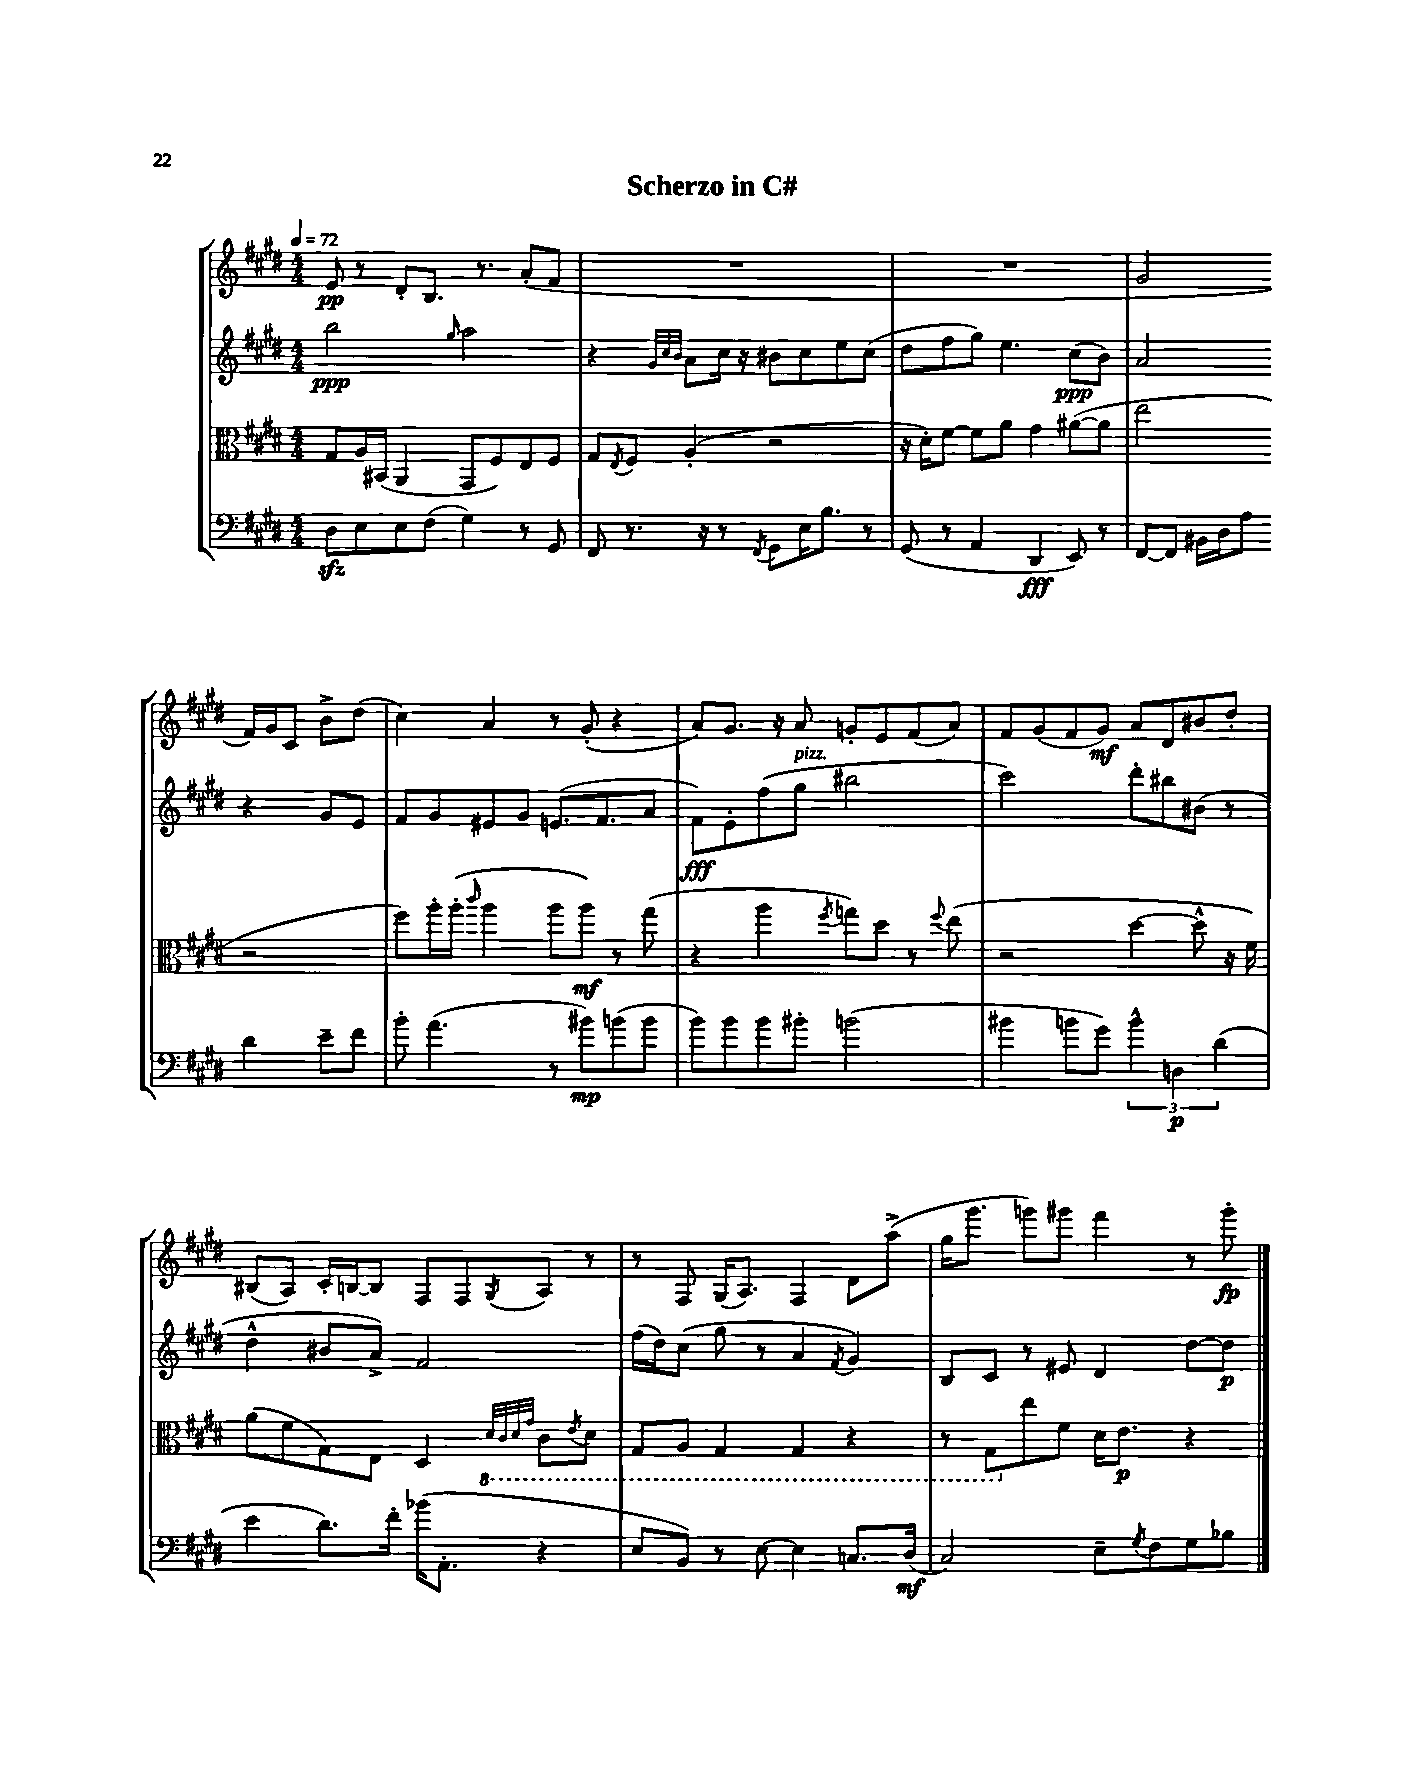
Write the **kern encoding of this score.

**kern	**kern	**kern	**kern
*staff4	*staff3	*staff2	*staff1
*clefF4	*clefC3	*clefG2	*clefG2
*k[f#c#g#d#]	*k[f#c#g#d#]	*k[f#c#g#d#]	*k[f#c#g#d#]
*M4/4	*M4/4	*M4/4	*M4/4
*MM72	*MM72	*MM72	*MM72
8D#\L	8G#/L	2bb\	8e/
8E\	16A/L	.	8r
.	(16BB#/JJ	.	.
8E\	4AA/	.	8d#'/L
(8F#\J	.	.	8.B/J
.	.	16qqgg#/	.
4G#\)	8GG#/L	2aa\	.
.	.	.	8.r
.	8F#/)	.	.
8r	8E/	.	(8a'/L
8GG#/	8F#/J	.	8f#/J
=	=	=	=
8FF#/	8G#/L	4r	1r
.	8qE/	.	.
8.r	8F#/J	.	.
.	.	32qqg#/LLL	.
.	.	32qqcc#/	.
.	.	32qqb/JJJ	.
.	(4A'/	8a\L	.
16r	.	.	.
8r	.	16cc#\Jk	.
.	.	16r	.
8qFF#/	.	.	.
8GG#\L	2r	8b#\L	.
16E\K	.	8cc#\	.
8.B\J	.	.	.
.	.	8ee\	.
8r	.	(8cc#\J	.
=	=	=	=
(8GG#/	16r	8dd#\L	1r
.	16d#'\LK)	.	.
8r	[8f#\J	8ff#\	.
4AA/	8f#\]L	8gg#\J)	.
.	8a\J	4.ee\	.
4DD#/	4g#\	.	.
8EE/)	([8a#\L	(8cc#\L	.
8r	8a#\]J	8b\J)	.
=	=	=	=
[8FF#/L	2ee\	2a/	2g#/
8FF#/]J	.	.	.
16BB#\LL	.	.	.
16D#\J	.	.	.
8A\J	.	.	.
4d#\	2r	4r	16f#/LL)
.	.	.	16g#/J
.	.	.	8c#/J
8e~\L	.	8g#/L	8b^\L
8f#\J	.	8e/J	(8dd#\J
=	=	=	=
8b'\	8ff#\L)	8f#/L	4cc#\)
(4.a\	16aa'\L	8g#/	.
.	(16aa'\JJ	.	.
.	16qqccc#/	.	.
.	4aa\	8e#/	4a/
.	.	8g#/J	.
8r	8aa\L	(8.e/L	8r
8b#\L)	8aa\J)	.	(8g#'/
.	.	8.f#/	.
(8b\	8r	.	4r
8b\J	(8gg#\	8a/J	.
=	=	=	=
8b\L)	4r	8f#\L)	8a/L)
8b\	.	8e'\	8.g#/J
8b\	4aa\	(8ff#\	.
.	.	.	16r
8b#'\J	.	8gg#\J	8a/
.	8qff#/	.	.
(2b\	8gg\L)	2bb#\	8g'/L
.	8dd#\J	.	8e/
.	8r	.	(8f#/
.	8qqff#/	.	.
.	(8ee\	.	8a/J)
=	=	=	=
4b#\	2r	2ccc#\)	8f#/L
.	.	.	(8g#/
8b\L	.	.	8f#/
8g#\J)	.	.	8g#/J)
6b^^\	[4dd#\	8ddd#'\L	8a/L
.	.	8bb#\	8d#/
6D\	.	.	.
.	8dd#^^\]	(8b#\J	8b#/
(6d#\	.	.	.
.	16r	8r	8dd#'/J
.	16f#\)	.	.
=	=	=	=
4e\	(8a\L	4dd#^^\	(8B#/L
.	8f#\	.	8A/J)
8.d#\L)	8G#\)	8b#/L	16c#'/LL
.	.	.	[16B/J
.	8E\J	8a^/J)	8B/]J
16f#'\Jk	.	.	.
(16b-\LK	4D#/	2f#/	8F#/L
8.AA'\J	.	.	.
.	.	.	8F#/
.	32qqD#/LLL	.	.
.	32qqC#/	.	.
.	32qqD#/	.	.
.	32qqG#/JJJ	.	8qG#/
4r	8C#\L	.	8A/J
.	8qE/	.	.
.	8D#\J	.	8r
=	=	=	=
8E/L	8GG#/L	(16ff#\LL	8r
.	.	16dd#\J)	.
8BB/J)	8AA/J	(8cc#\J	8F#/
8r	4GG#/	8gg#\	(16G#/LK
.	.	.	8.A/J)
[8E\	.	8r	.
4E\]	4GG#/	4a/	4F#/
.	.	8qf#/	.
8.C/L	4r	4g#/)	8d#\L
.	.	.	(8aa^\J
(16D#/Jk	.	.	.
=	=	=	=
2C#/)	8r	8B/L	16gg#\LK
.	.	.	8.ggg#\J
.	8GG#\L	8c#/J	.
.	8ee\	8r	8ggg\L)
.	8f#\J	8e#/	8ggg#\J
8E~\L	16d#\LK	4d#/	4fff#\
.	8.e\J	.	.
8qG#/	.	.	.
8F#\	.	.	.
8G#\	4r	[8dd#\L	8r
8B-\J	.	8dd#\]J	8ggg#'\
==	==	==	==
*-	*-	*-	*-
